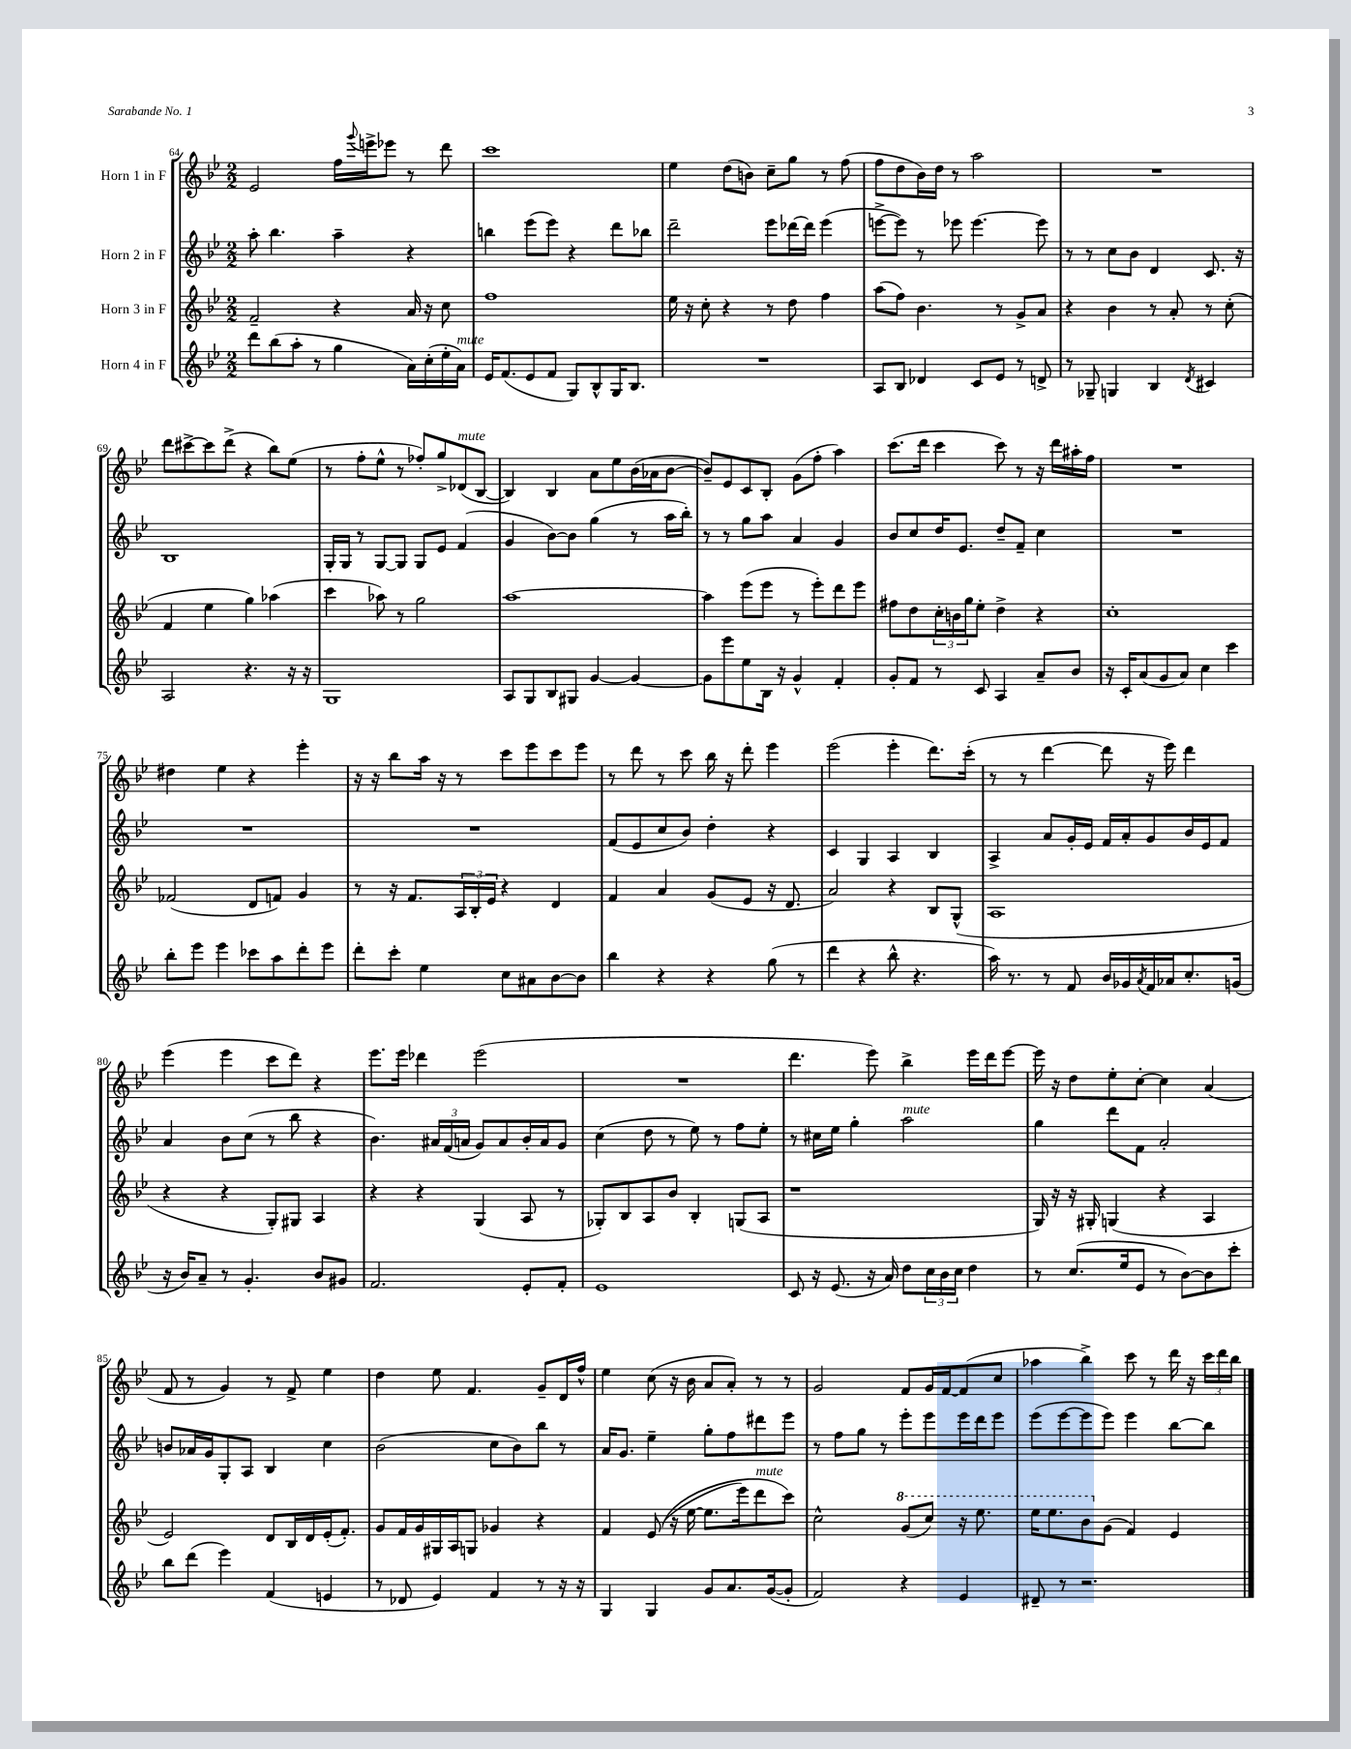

**kern	**kern	**kern	**kern
*part4	*part3	*part2	*part1
*staff4	*staff3	*staff2	*staff1
*I"Horn 4 in F	*I"Horn 3 in F	*I"Horn 2 in F	*I"Horn 1 in F
*clefG2	*clefG2	*clefG2	*clefG2
*k[b-e-]	*k[b-e-]	*k[b-e-]	*k[b-e-]
*M2/2	*M2/2	*M2/2	*M2/2
=64	=64	=64	=64
8ddd\L	2f~/	8aa'\	2e-/
(8bb-\	.	4.bb-\	.
8aa'\J	.	.	.
8r	.	.	.
4gg\	4r	4aa~\	16ff\LL
.	.	.	8qqggg/
.	.	.	16eeen^\J
.	.	.	8eee-X\J
16a\LL)	16a/	4r	8r
(16cc'\	16r	.	.
16ee-'\	8cc\	.	8ddd\
!LO:TX:a:i:t=mute	!	!	!
16a\JJ)	.	.	.
=65	=65	=65	=65
16e-/KL	1ff	4bbn\	1ccc
(8.f/	.	.	.
8e-/	.	(8eee-\L	.
8f/J	.	8eee-\J)	.
8G/L)	.	4r	.
8B-^^/	.	.	.
16G/K	.	8ddd\L	.
8.B-/J	.	.	.
.	.	8bb-X\J	.
=66	=66	=66	=66
1r	16ee-\	2ddd~\	4ee-\
.	16r	.	.
.	8cc'\	.	.
.	4r	.	(8dd\L
.	.	.	8bn\J)
.	8r	8eee-\L	8cc~\L
.	8dd\	[16ddd-X\L	8gg\J
.	.	16ddd-\JJ]	.
.	4ff\	(4eee-\	8r
.	.	.	(8ff\
=67	=67	=67	=67
8A/L	(8aa\L	[8eeen^\L	8ff\L
8B-/J	8ff\J)	8eee\J])	8dd\
4d-X/	4.b-\	8r	16b-\L)
.	.	.	16dd\JJ
.	.	8eee-X\	8r
8c/L	.	[4.eee-\	2aa\
8e-/J	8r	.	.
8r	8g^/L	.	.
8dn^/	8a/J	8eee-\]	.
=68	=68	=68	=68
8r	4r	8r	1r
8G-X~/	.	8r	.
4Gn/	4b-\	8cc\L	.
.	.	8b-\J	.
4B-/	8r	4d/	.
.	8a'/	.	.
8qd/	.	.	.
4c#X/	8r	8.c/	.
.	(8cc'\	.	.
.	.	16r	.
!!LO:LB:g=z
=69	=69	=69	=69
2A/	4f/	1B-	8ddd\L
.	.	.	[8ccc#X^\
.	4ee-\	.	8ccc#\]
.	.	.	(8ddd^\J
4.r	4gg\)	.	4r
.	(4aa-X\	.	8bb-\L)
16r	.	.	(8ee-\J
16r	.	.	.
=70	=70	=70	=70
1G	4ccc\	16G'/LL	8r
.	.	16G/JJ	.
.	.	8r	8ff'\L
.	8aa-X\)	[8G/L	8ee-^^\J
.	8r	8G/J]	8r
.	2gg\	8G/L	8ff-X'/L)
.	.	8e-/J	8gg^/
!	!	!	!LO:TX:a:i:t=mute
.	.	(4f/	(8d-X/
.	.	.	[8B-/J
=71	=71	=71	=71
8A/L	[1aa	4g/	4B-/])
8G/	.	.	.
8B-/	.	[8b-\L)	4B-/
8G#X/J	.	8b-\J]	.
[4g/	.	(4gg\	8a\L
.	.	.	8ee-\
4g/_	.	8r	(16b-\L
.	.	.	16a-X\J
.	.	16aa\LL	[8b-\J
.	.	16bb-'\JJ)	.
=72	=72	=72	=72
8g\L]	4aa\]	8r	8b-~/L])
8eee-\	.	8r	8e-/
8ee-\	(8eee-\L	8gg\L	8c/
16B-\Jk	8eee-\J	8aa\J	8B-'/J
16r	.	.	.
4g^^/	8r	4a/	(8g\L
.	8eee-'\L)	.	8ff'\J
4f'/	8ddd\	4g/	4aa\)
.	8eee-\J	.	.
=73	=73	=73	=73
8g'/L	8ff#X\L	8b-/L	(8.ccc\L
8f/J	8dd\	8cc/	.
.	.	.	16ddd\Jk
8r	24cc'\L	16dd/K	4ccc\
.	24bn\	.	.
.	.	8.e-/J	.
.	24gg\J	.	.
8c/	8ee-'\J	.	.
4A/	4dd^\	8dd~/L	8ccc\)
.	.	8f~/J	8r
8a~/L	4r	4cc\	16r
.	.	.	16ddd\LL
8b-/J	.	.	16aa#X'\
.	.	.	16ff\JJ
=74	=74	=74	=74
16r	1cc'	1r	1r
16c'/KL	.	.	.
(8a/	.	.	.
8g/	.	.	.
8a/J)	.	.	.
4cc\	.	.	.
4ccc\	.	.	.
!!LO:LB:g=z
=75	=75	=75	=75
8bb-'\L	(2f-X/	1r	4dd#X\
8eee-\J	.	.	.
4eee-\	.	.	4ee-\
8ccc-X\L	8d/L	.	4r
8aa\	8fn/J)	.	.
8ddd'\	4g/	.	4eee-'\
8eee-\J	.	.	.
=76	=76	=76	=76
8ddd'\L	8r	1r	16r
.	.	.	16r
8ccc'\J	16r	.	8bb-\L
.	8.f/L	.	.
4ee-\	.	.	16aa\Jk
.	.	.	16r
.	24A/L	.	8r
.	24B-'/	.	.
.	24e-/JJ	.	.
8cc\L	4r	.	8ccc\L
8a#X\	.	.	8eee-\
[8b-\	4d/	.	8ccc\
8b-\J]	.	.	8eee-\J
=77	=77	=77	=77
4bb-\	4f/	(8f/L	8r
.	.	8e-/	8ddd\
4r	4a/	8cc/	8r
.	.	8b-/J)	8ccc\
4r	(8g/L	4dd'\	16bb-\
.	.	.	16r
.	8e-/J	.	8ddd'\
(8gg\	16r	4r	4eee-\
.	8.d/	.	.
8r	.	.	.
=78	=78	=78	=78
4ddd\	2a/)	4c/	(2eee-\
4r	.	4G/	.
8bb-^^\	4r	4A/	4eee-'\
4.r	.	.	.
.	8B-/L	4B-/	8.ddd\L)
.	(8G^^/J	.	.
.	.	.	(16ccc'\Jk
=79	=79	=79	=79
16aa\)	1A	4A^/	8r
8.r	.	.	.
.	.	.	8r
8r	.	8a/L	[4ddd\
8f/	.	16g'/L	.
.	.	16e-/JJ	.
16b-/LL	.	16f/LL	8ddd\]
16g-X/	.	16a'/J	.
8qa/	.	.	.
16f/	.	8g/	16r
16a-X/J	.	.	16eee-\)
8.cc'/	.	16b-/L	4ddd\
.	.	16e-/J	.
.	.	8f/J	.
(16gn/Jk	.	.	.
!!LO:LB:g=z
=80	=80	=80	=80
16r	4r	4a/	(4eee-\
16b-/KL)	.	.	.
8a~/J	.	.	.
8r	4r	8b-\L	4eee-\
4.g'/	.	(8cc\J	.
.	8G'/L)	8r	8ccc\L
.	8G#X/J	8bb-\	8ddd\J)
8b-/L	4A/	4r	4r
8g#X/J	.	.	.
=81	=81	=81	=81
2.f/	4r	4.b-\)	8.eee-\L
.	.	.	16eee-\Jk
.	4r	.	4ddd-X\
.	.	24a#X/LL	.
.	.	(24f/	.
.	.	24an/JJ	.
.	(4G/	8g/L)	(2eee-\
.	.	8a/	.
8e-'/L	8A/	16b-'/L	.
.	.	16a/J	.
8f'/J	8r	8g/J	.
=82	=82	=82	=82
1e-	8G-X'/L)	(4cc\	1r
.	8B-/	.	.
.	8A/	8dd\	.
.	8b-/J	8r	.
.	4B-'/	8ee-\)	.
.	.	8r	.
.	(8Gn/L	8ff\L	.
.	8A/J	8ee-'\J	.
=83	=83	=83	=83
8c/	1r	8r	4.ddd\
16r	.	16cc#X\LL	.
(8.e-/	.	16ee-\JJ	.
.	.	4gg'\	.
16r	.	.	8eee-\)
16a/)	.	.	.
!	!	!LO:TX:a:i:t=mute	!
8dd\L	.	2aa\	4bb-^\
24cc\L	.	.	.
24b-\	.	.	.
24cc\JJ	.	.	.
4dd\	.	.	16eee-\LL
.	.	.	16ddd\J
.	.	.	[8eee-\J
=84	=84	=84	=84
8r	16G/)	4gg\	16eee-\]
.	16r	.	16r
(8.cc/L	16r	.	8dd\L
.	16G#X'/	.	.
.	(4Gn/	8ddd\L	8ee-'\
16ee-/k	.	.	.
8e-/J	.	8f\J	[8cc'\J
8r	4r	2a'/	4cc\]
[8b-\L)	.	.	.
8b-\]	4A/	.	(4a/
8ccc'\J	.	.	.
!!LO:LB:g=z
=85	=85	=85	=85
8bb-\L	2e-/)	8bn/L	8f/
(8ddd\J	.	16a-X/L	8r
.	.	16g/J	.
4eee-\)	.	8G'/	4g/)
.	.	8A/J	.
(4f/	8d/L	4B-/	8r
.	16B-/L	.	8f^/
.	16d/	.	.
4en/	(16e-'/J	4cc\	4ee-\
.	8.f'/J)	.	.
=86	=86	=86	=86
8r	8g/L	(2b-\	4dd\
8d-X/	16f/L	.	.
.	16g/	.	.
4e-/)	16G#X/	.	8ee-\
.	16A/J	.	.
.	8Gn/J	.	4.f/
4f/	4g-X/	8cc\L	.
.	.	8b-\)	.
8r	4r	8bb-\J	8g~/L
16r	.	8r	16d/L
16r	.	.	16ff^^/JJ
=87	=87	=87	=87
4G/	4f/	16a/KL	4ee-\
.	.	8.g/J	.
4G/	((8e-/	4ee-~\	(8cc\
.	16r	.	16r
.	[16ee-\	.	16b-\
8g/L	8.ee-\L]	8gg'\L	8a/L
8.a/	.	8ff\	8a'/J)
.	16eee-\k)	.	.
!	!LO:TX:a:i:t=mute	!	!
.	8ddd\	8ddd#X\	8r
([16g/k	.	.	.
8g'/J]	8ccc\J)	8eee-\J	8r
=88	=88	=88	=88
2f/)	2cc^^\	8r	2g/
.	.	8ff\L	.
.	.	8gg\J	.
.	.	8r	.
*	*8va	*	*
4r	(8gg/L	8eee-'\L	8f/L
.	8ccc/J)	8eee-\	16g/L
.	.	.	[16f/J
4e-/	16r	16eee-\L	(8f/]
.	8.eee-\	16ddd\J	.
.	.	8eee-\J	8cc/J
=89	=89	=89	=89
8d#X~/	16eee-\KL	(8eee-\L	4aa-X\
.	8.eee-\	.	.
8r	.	[8eee-\	.
2.r	8bb-\	8eee-\]	4bb-^\)
*	*X8va	*	*
.	(8g\J	8eee-\J)	.
.	4f/)	4eee-\	8ccc\
.	.	.	8r
.	4e-/	[8bb-\L	16ddd\
.	.	.	16r
.	.	8bb-\J]	24ccc\LL
.	.	.	24ddd\
.	.	.	24bb-\JJ
==	==	==	==
*-	*-	*-	*-
